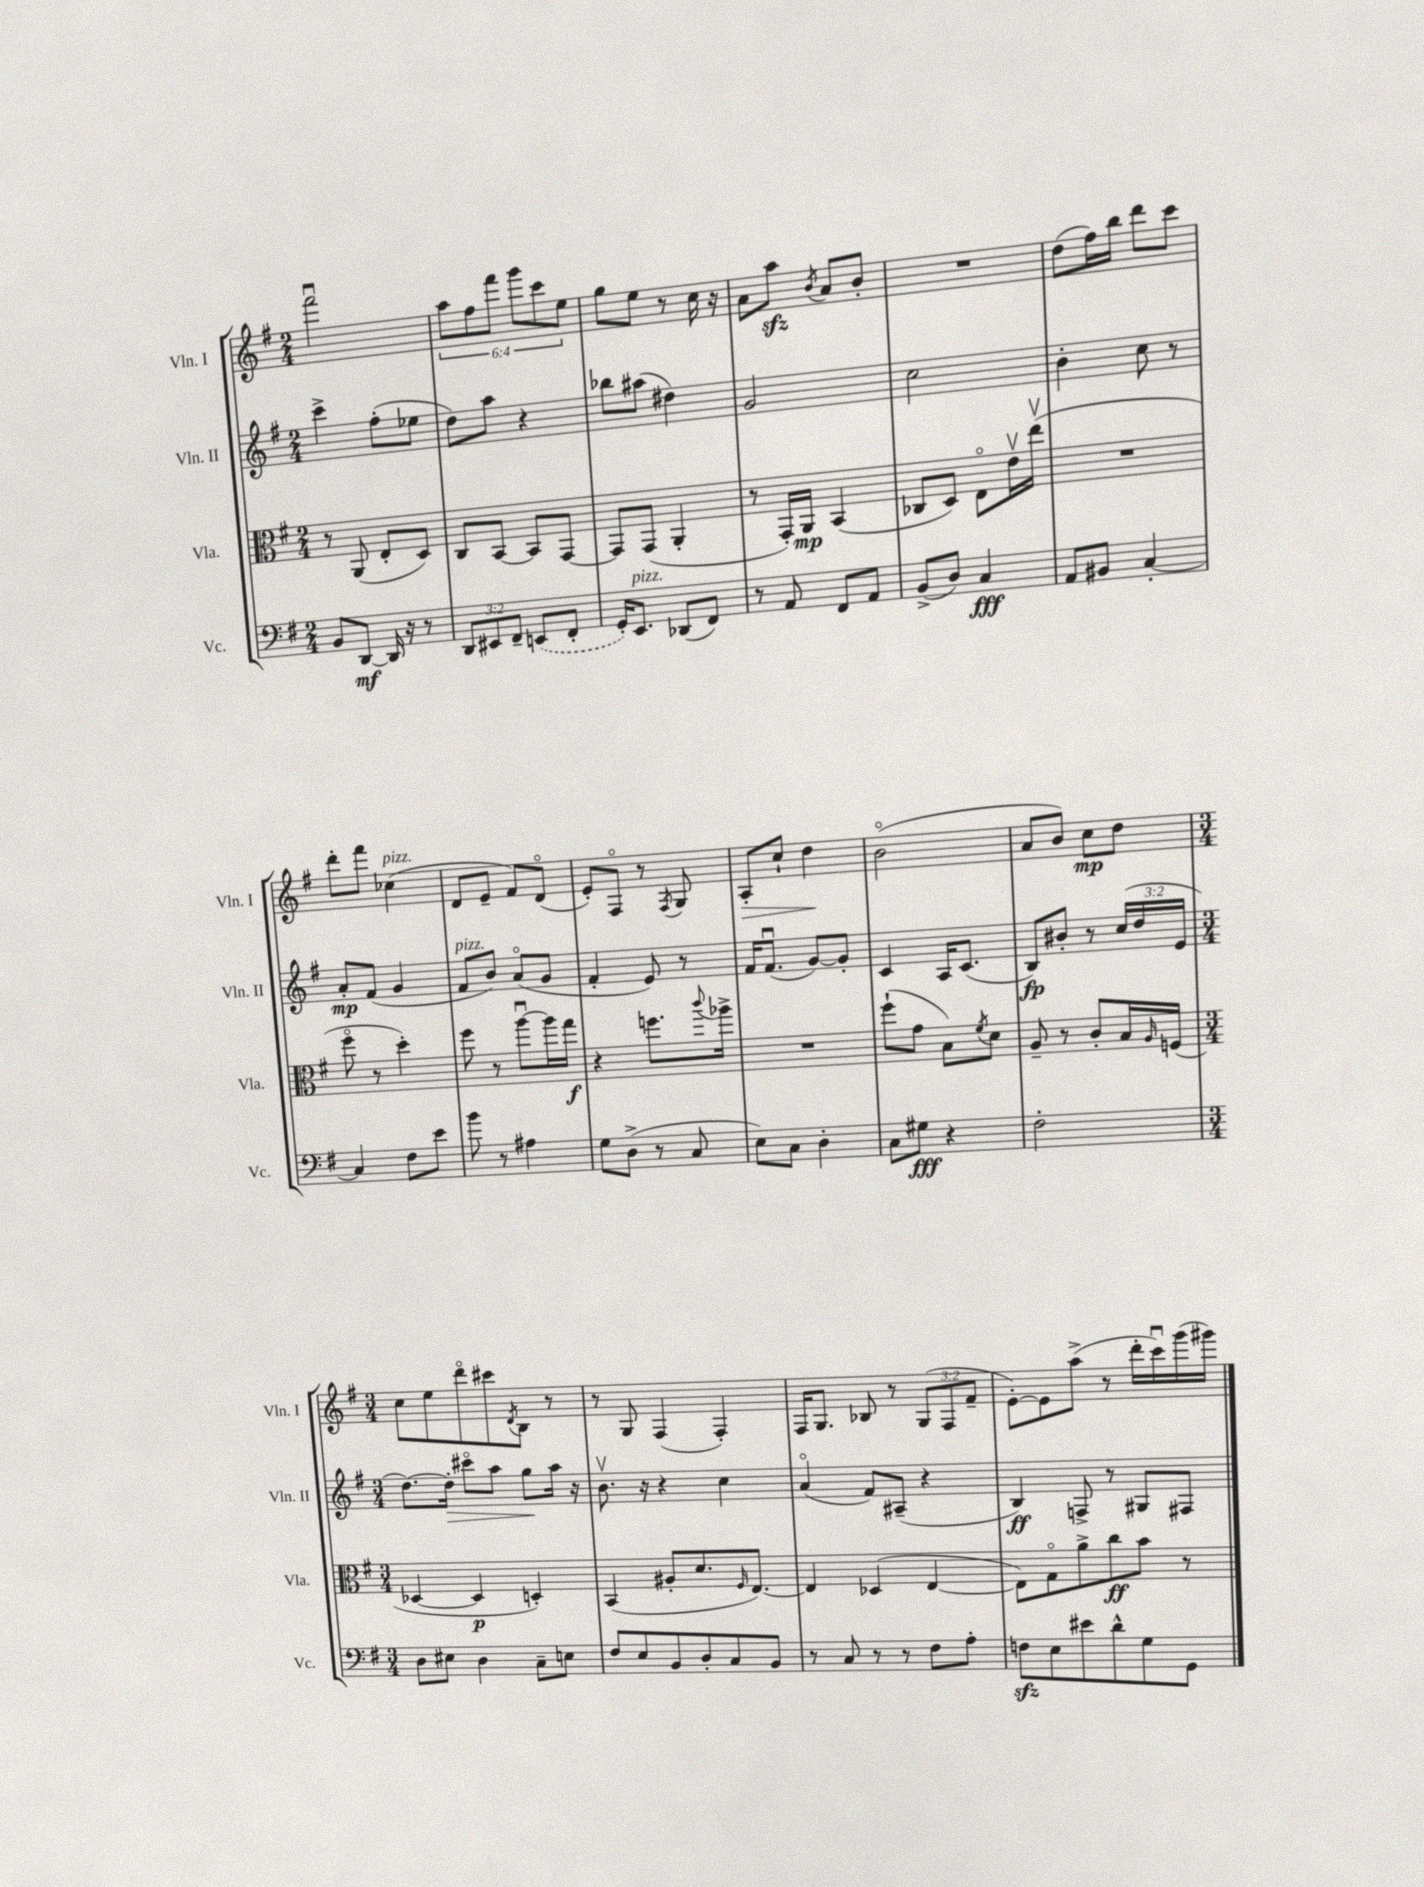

**kern	**kern	**kern	**kern
*staff4	*staff3	*staff2	*staff1
*clefF4	*clefC3	*clefG2	*clefG2
*k[f#]	*k[f#]	*k[f#]	*k[f#]
*M2/4	*M2/4	*M2/4	*M2/4
8BB	8r	4ccc^	2fff#u
[8DD	(8AA	.	.
16DD]	8E'	(8ff#'	.
16r	.	.	.
8r	8D)	8ee-	.
=	=	=	=
12DD	8C	8dd)	12aa
12EE#	.	.	12ff#
.	[8BB	8aa	.
12FF#~	.	.	12fff#
(8EE	8BB]	4r	12ggg
.	.	.	12ccc
8FF#'	[8GG	.	.
.	.	.	12ee
=	=	=	=
16GG')	8GG]	8bb-	8gg
8.EE	.	.	.
.	(8GG	(8aa#	8ee
(8DD-	4AA'	4dd#)	8r
8FF#)	.	.	16cc
.	.	.	16r
=	=	=	=
8r	8r	2g	8a
8AA	16GG')	.	8aa
.	16AA	.	.
.	.	.	8qb
8FF#	(4BB	.	8a
8AA	.	.	8b'
=	=	=	=
(8BB^	8C-	2cc	2r
8D)	8D)	.	.
4C	8Eo	.	.
.	16ev	.	.
.	(16eev	.	.
=	=	=	=
8AA	2r	4b'	(8dd
8BB#	.	.	16ff#)
.	.	.	16bb
[4C'	.	8cc	8ddd
.	.	8r	8ccc
=	=	=	=
4C]	8ff#o	8a'	8ddd'
.	8r	(8f#	8fff#
8F#	4dd')	4g	(4cc-
8e	.	.	.
=	=	=	=
8b	8ff#	8f#	8d
8r	8r	8b)	8e~
4A#	[8aau	(8ao	8f#)
.	16aa]	8g	(8do
.	16gg	.	.
=	=	=	=
8G	4r	4f#'	8e')
(8D^	.	.	8F#o
8r	8.ff	8e)	8r
.	.	.	8qF#
8C	.	8r	8G
.	8qqccc	.	.
.	16aa-^	.	.
=	=	=	=
8E)	2r	16f#	8A'
.	.	(8.f#u	.
8C	.	.	8cc`
4D'	.	[8g)	4dd
.	.	8g']	.
=	=	=	=
8C	(8ff#`	4c	(2bo
8G#	8g	.	.
4r	8B)	16A	.
.	.	(8.c	.
.	8qf#	.	.
.	8d	.	.
=	=	=	=
2F#'	8A~	8B)	8a
.	8r	8b#'	8b)
.	8c'	8r	8cc
.	16B	(24cc	8dd
.	.	24dd	.
.	16qqA	.	.
.	(16F	.	.
.	.	24e	.
=	=	=	=
*M3/4	*M3/4	*M3/4	*M3/4
8D	[4D-	[8.dd)	8cc
8E#	.	.	8ee
.	.	16dd']	.
4D	4D-]	8ccc#o	8dddo
.	.	8aa	8ccc#
.	.	.	8qd
8C~	4D')	8gg	8B
8E	.	16aa	8r
.	.	16r	.
=	=	=	=
8F#	(4BB	8.bv	8r
8E	.	.	8G
.	.	16r	.
8BB	8A#'	4r	(4F#
8D'	8.d	.	.
8C	.	4cc	4F#')
.	16qqF#	.	.
.	[8.E)	.	.
8BB	.	.	.
=	=	=	=
8r	4E]	(4ao	16F#
.	.	.	8.G
8C	.	.	.
8r	(4D-	8f#)	8B-
8r	.	(8A#~	8r
8F#	[4E	4r	(12G
.	.	.	12F#
8A'	.	.	.
.	.	.	12f#~
=	=	=	=
8F	8E])	4B)	[8e')
8E	8Go	.	8e]
8e#	8a^	8F^	(8aa^
8d^^	8cc	8r	8r
8G	8b	8G#	16ddd'
.	.	.	16cccu)
8GG	8r	8F#	(16ggg
.	.	.	16ggg#)
==	==	==	==
*-	*-	*-	*-
